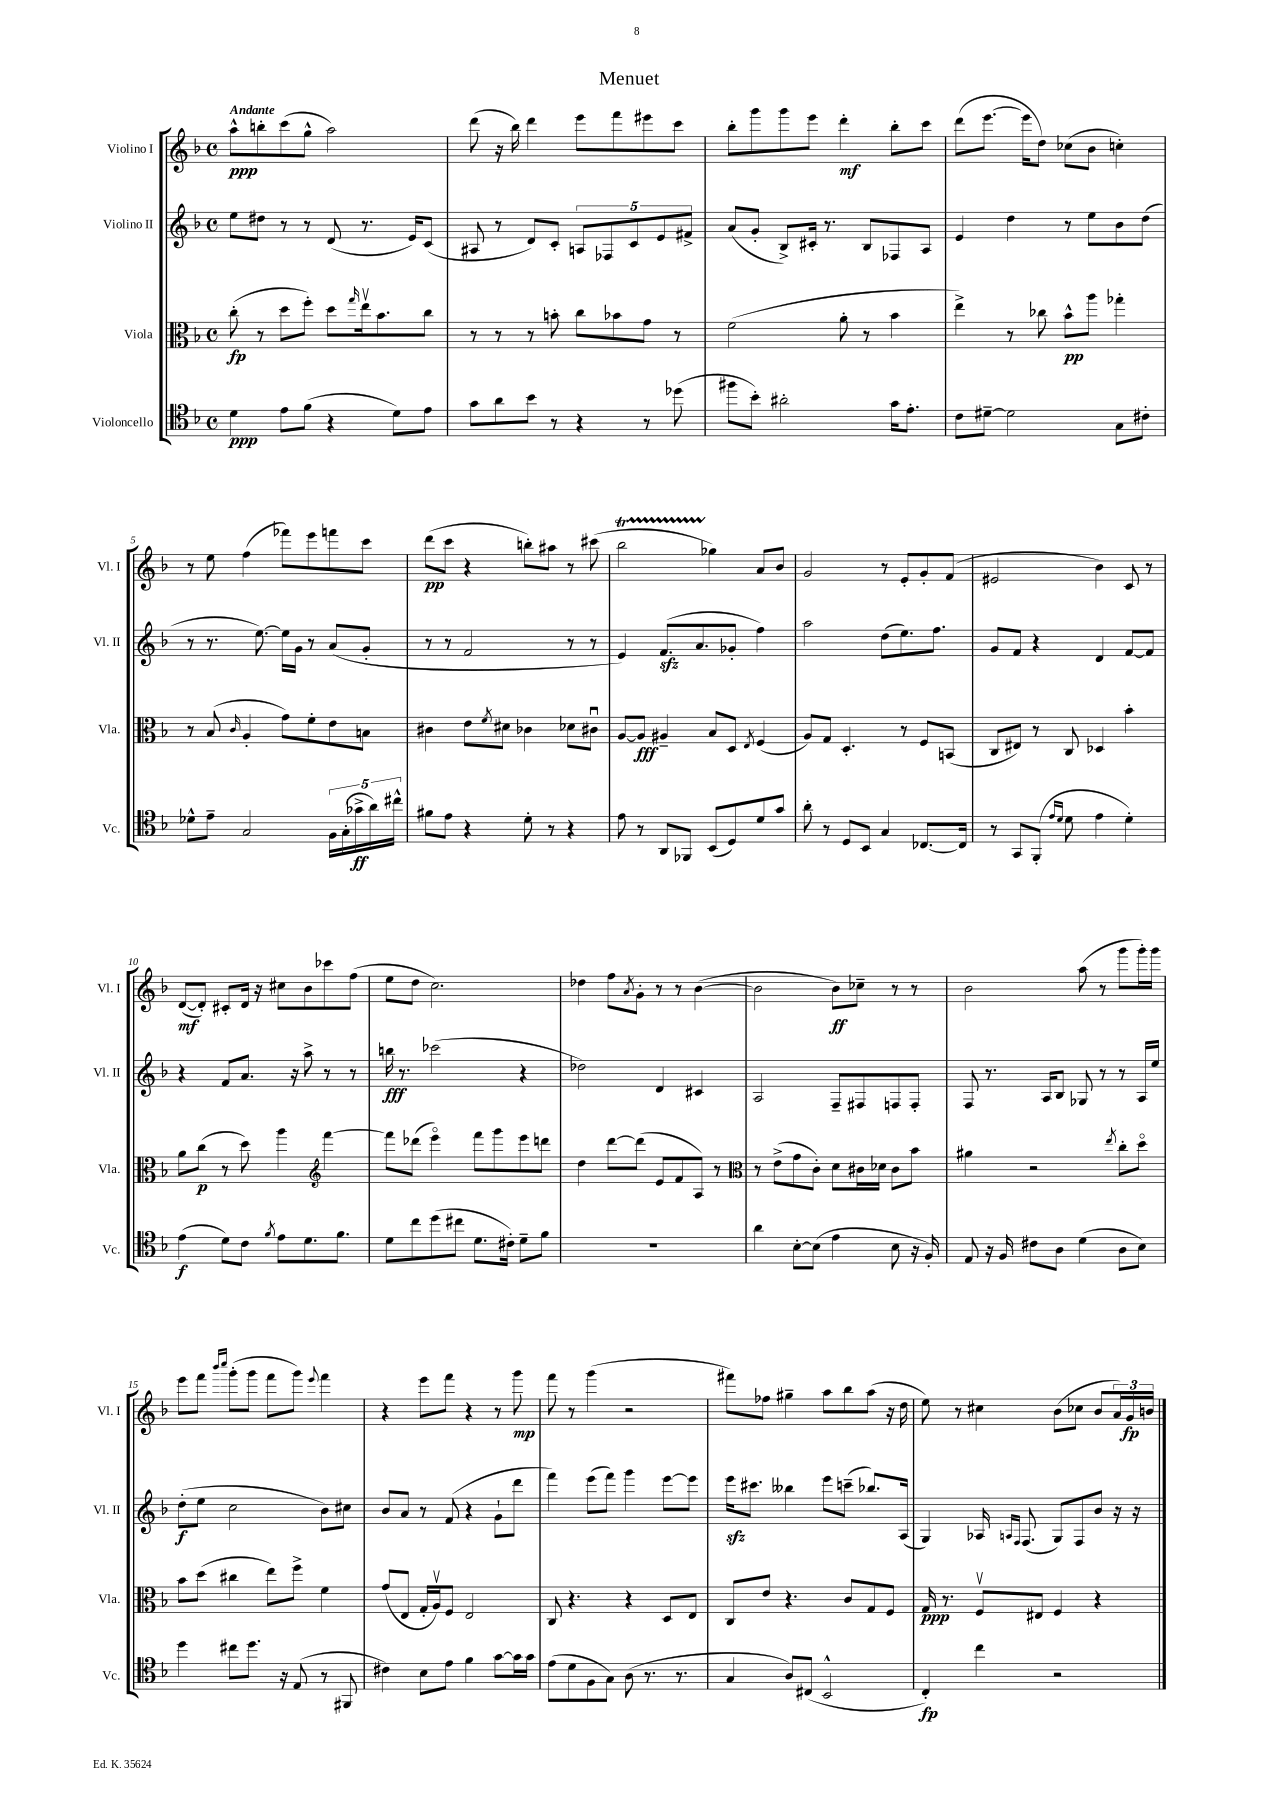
\header { title = "Menuet" }
<<
\new StaffGroup <<
\new Staff = "s0" \with { instrumentName = "Violino I" shortInstrumentName = "Vl. I" } {
    \clef treble \key f \major \defaultTimeSignature \time 4/4 \tempo "Andante"
    a''8-^\ppp b''8-. c'''8( g''8-^ a''2) |
    d'''8( r16 bes''16) d'''4 e'''8 f'''8 eis'''8 c'''8 |
    bes''8-. g'''8 g'''8 e'''8 d'''4-.\mf bes''8-. c'''8 |
    d'''8( e'''8.~ e'''16 d''8) ces''8( bes'8 c''4-.) |
    r8 e''8 f''4( fes'''8) e'''8 f'''8 c'''8 |
    d'''8\pp( c'''8 r4 b''8-.) ais''8 r8 cis'''8( |
    bes''2\startTrillSpan ges''4\stopTrillSpan) a'8 bes'8 |
    g'2 r8 e'8-. g'8-. f'8( |
    eis'2 bes'4) c'8 r8 |
    d'8~\mf( d'8-.) cis'8-. d'16 r16 cis''8 bes'8 ces'''8 f''8( |
    e''8 d''8 c''2.) |
    des''4 f''8 \acciaccatura { a'8 } g'8-. r8 r8 bes'4~( |
    bes'2 bes'8\ff) ces''8-- r8 r8 |
    bes'2 a''8( r8 g'''8 g'''16-.) g'''16 |
    e'''8 f'''8 \grace { bes'''16 c''''16 } g'''8-.( g'''8 f'''8 g'''8) \appoggiatura { e'''8 } f'''4 |
    r4 e'''8 f'''8 r4 r8 g'''8\mp |
    f'''8 r8 g'''4( r2 |
    fis'''8) fes''8 gis''4-- a''8 bes''8 a''8( r16 d''16 |
    e''8) r8 cis''4 bes'8( ces''8 bes'8 \tuplet 3/2 { a'16) g'16\fp b'16 } \bar "|." |
}
\new Staff = "s1" \with { instrumentName = "Violino II" shortInstrumentName = "Vl. II" } {
    \clef treble \key f \major \defaultTimeSignature \time 4/4
    e''8 dis''8 r8 r8 d'8( r8. e'16) c'8( |
    ais8 r8 d'8) c'8-. \tuplet 5/4 { a8 fes8 c'8 e'8 fis'8-> } |
    a'8( g'8-. bes8->) cis'16-. r8. bes8 fes8 a8 |
    e'4 d''4 r8 e''8 bes'8 d''8( |
    r8 r8. e''8.~) e''16 g'16 r8 a'8( g'8-. |
    r8 r8 f'2 r8 r8 |
    e'4) f'8.\sfz( a'8. ges'8-. f''4) |
    a''2 d''8( e''8.) f''8. |
    g'8 f'8 r4 d'4 f'8~ f'8 |
    r4 f'8 a'8. r16 a''8-> r8 r8 |
    b''16\fff r8. ces'''2( r4 |
    des''2) d'4 cis'4 |
    a2 f8-- fis8 f8 f8-. |
    f8 r8. a16 bes8 ges8 r8 r8 a16 e''16 |
    d''8-.\f( e''8 c''2 bes'8) cis''8 |
    bes'8 a'8 r8 f'8( r4 g'8-! d'''8 |
    f'''4) e'''8( f'''8) g'''4 e'''8~ e'''8 |
    e'''16\sfz cis'''8. beses''4 e'''8 c'''8--( bes''8.) a16( |
    g4) aes16 \grace { a16 f16 } f8.( g8) f8 bes'8 r16 r16 \bar "|." |
}
\new Staff = "s2" \with { instrumentName = "Viola" shortInstrumentName = "Vla." } {
    \clef alto \key f \major \defaultTimeSignature \time 4/4
    c''8-.\fp( r8 d''8 f''8-.) d''8 \grace { g''16 } e''16\upbow bes'8. c''8 |
    r8 r8 r8 b'8-. c''8 bes'8 g'8 r8 |
    f'2( a'8-. r8 bes'4 |
    e''4->) r8 ces''8 bes'8-^\pp a''8 ges''4-. |
    r8 bes8( \grace { c'16 } a4-. g'8) f'8-. e'8 b8 |
    cis'4 e'8 \acciaccatura { f'8 } dis'8 ces'4 des'8 cis'8\downbow |
    a8~ a8\fff ais4-- bes8 d8 \acciaccatura { e8 } f4( |
    a8) g8 d4.-. r8 f8 b,8( |
    c8 eis8) r8 c8 des4 bes'4-. |
    a'8 c''8\p( r8 d''8) a''4 \clef treble f'''4~ |
    f'''8 des'''8( e'''4\flageolet) f'''8 g'''8 e'''8 d'''8 |
    d''4 d'''8~ d'''8( e'8 f'8 a8) r8 |
    \clef alto r8 e'8->( g'8 c'8-.) d'8 cis'16 des'16 cis'8 bes'8 |
    ais'4 r2 \acciaccatura { e''8 } c''8-. d''8\flageolet |
    bes'8 d''8( cis''4 e''8) f''8-> f'4 |
    g'8( e8 g16-. a16\upbow) f8 e2 |
    c8 r4. r4 d8 e8 |
    c8 e'8 r4. c'8 g8 f8 |
    g16\ppp r8. f8\upbow eis8 f4 r4 \bar "|." |
}
\new Staff = "s3" \with { instrumentName = "Violoncello" shortInstrumentName = "Vc." } {
    \clef tenor \key f \major \defaultTimeSignature \time 4/4
    d'4\ppp e'8 f'8( r4 d'8) e'8 |
    g'8 a'8 bes'8 r8 r4 r8 des''8( |
    fis''8 bes'8-.) ais'2-. g'16 e'8.-. |
    c'8 dis'8~-- dis'2 g8 cis'8-. |
    des'8-^ e'8-- g2 \tuplet 5/4 { f16 g16-.( ges'16->\ff a'16) cis''16-^ } |
    fis'8 e'8 r4 d'8-. r8 r4 |
    e'8 r8 a,8 fes,8 bes,8( d8) d'8 g'8 |
    a'8-. r8 d8 bes,8 g4 ces8.~ ces16 |
    r8 g,8 f,8-.( \grace { e'16 d'16 } d'8 e'4 d'4-.) |
    e'4\f( d'8) c'8 \acciaccatura { f'8 } e'8 d'8. f'8. |
    d'8 c''8 d''8( cis''8 d'8. cis'16-.) d'8-- f'8 |
    R1 |
    a'4 bes8~-. bes8( e'4 bes8 r16 f16-.) |
    e8 r16 f16 cis'8 a8 d'4( a8 bes8) |
    d''4 cis''8 d''8. r16 e8( r8 fis,8 |
    cis'4) bes8 e'8 f'4 g'8~ g'16 g'16 |
    e'8( d'8 f8 g8) a8( r8. r8. |
    g4 a8) cis8( bes,2-^ |
    c4-.\fp) c''4 r2 \bar "|." |
}
>>
>>
